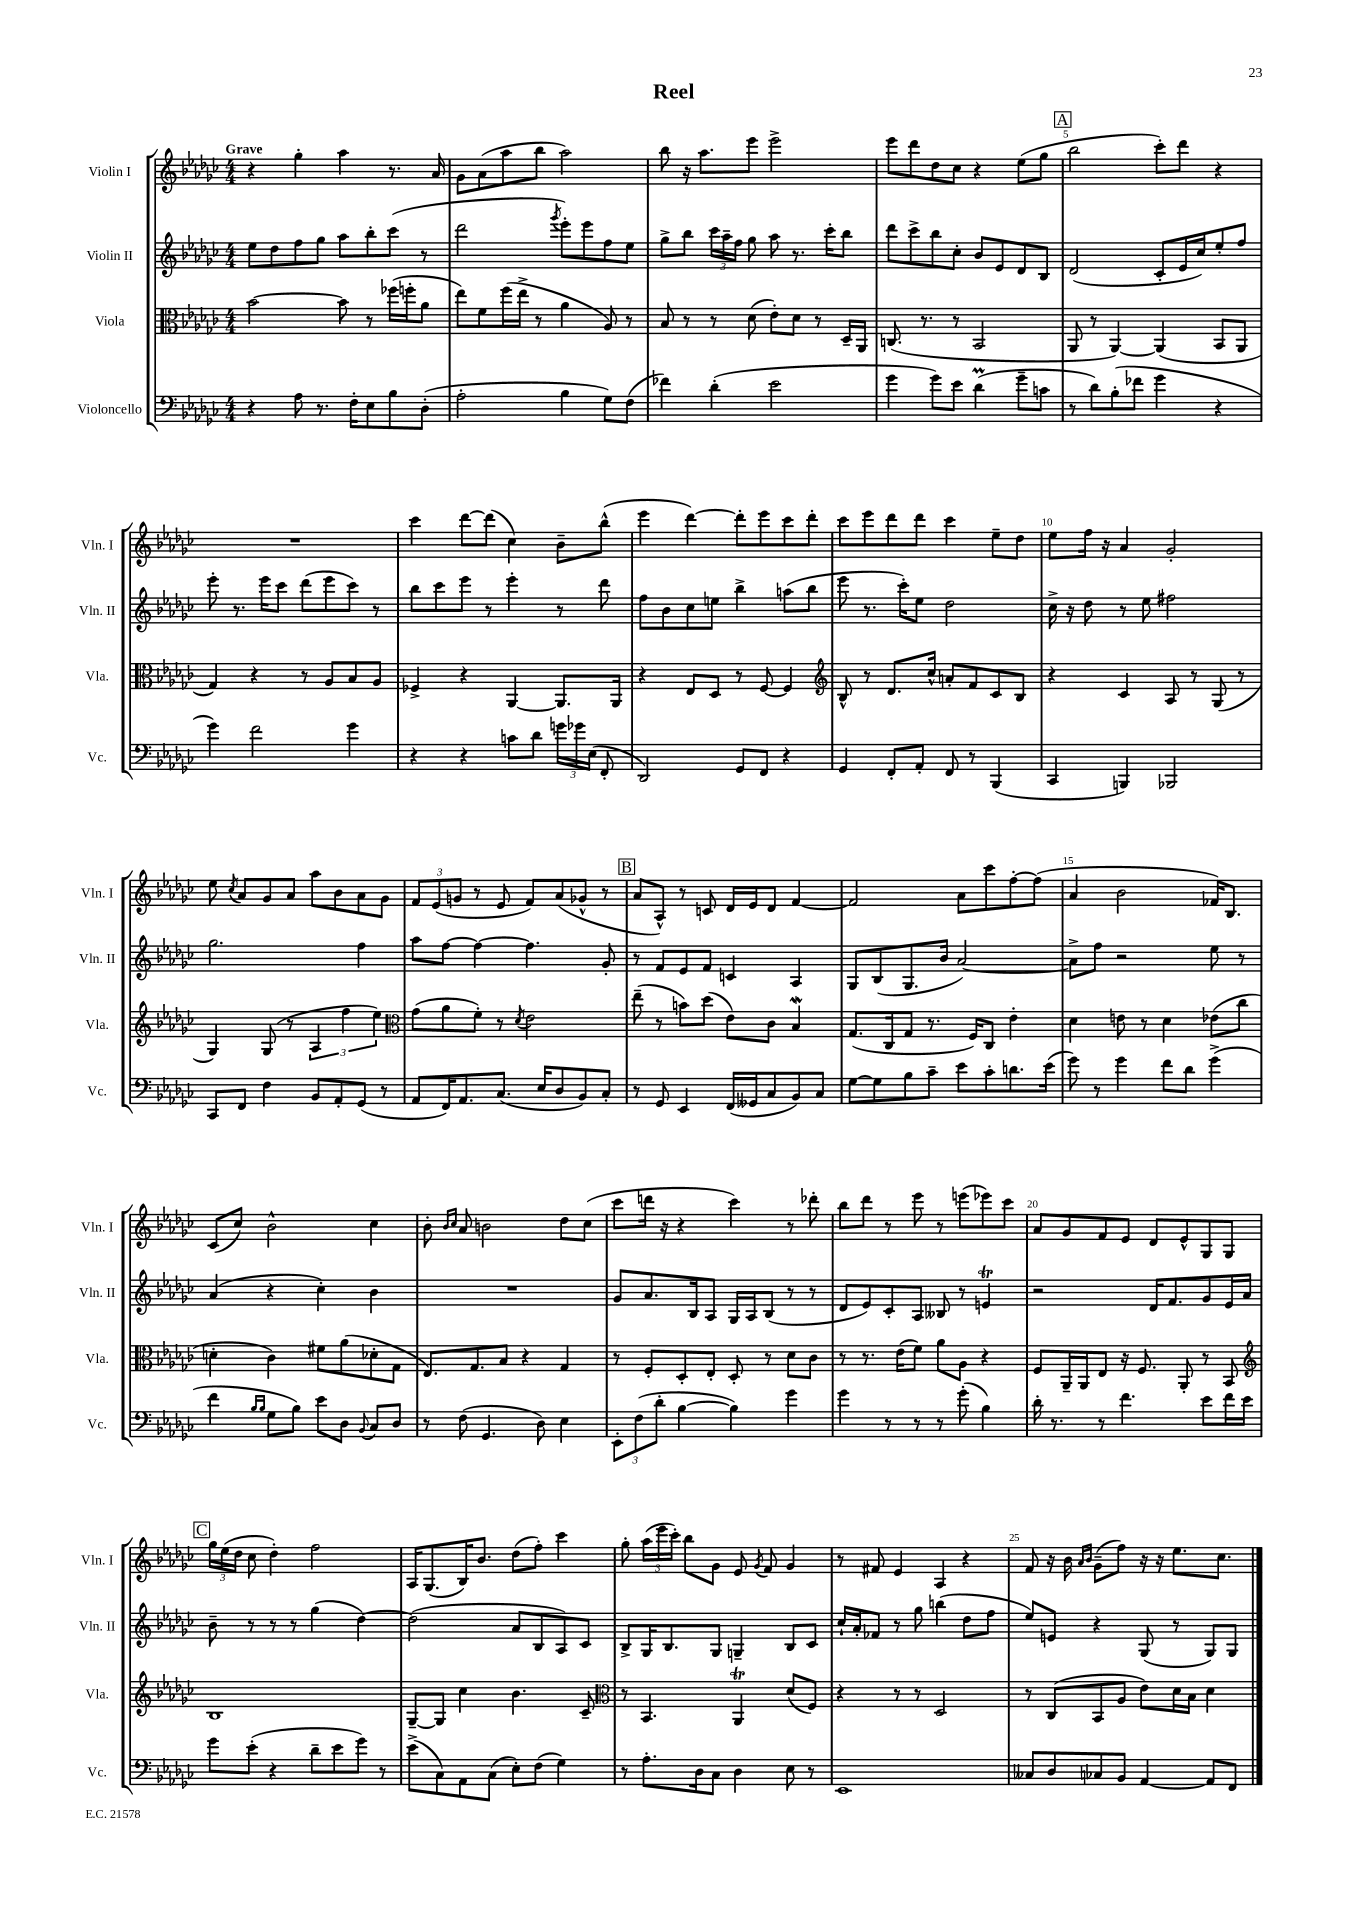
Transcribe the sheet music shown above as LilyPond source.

\header { title = "Reel" }
<<
\new StaffGroup <<
\new Staff = "s0" \with { instrumentName = "Violin I" shortInstrumentName = "Vln. I" } {
    \clef treble \key ges \major \numericTimeSignature \time 4/4 \tempo "Grave"
    \autoBeamOff r4 ges''4-. aes''4 r8. aes'16 |
    ges'8[ aes'8( aes''8 bes''8] aes''2) |
    bes''8 r16 aes''8.[ ees'''8] ees'''2-> |
    ees'''8[ des'''8 des''8 ces''8] r4 ees''8[( ges''8] |
    \mark \markup { \box "A" } bes''2 ces'''8[-.) des'''8] r4 |
    R1 |
    ces'''4 des'''8[~ des'''8]( ces''4) bes'8[-- bes''8]-^( |
    ees'''4 des'''4~) des'''8[-. ees'''8 ces'''8 des'''8]-. |
    ces'''8[ ees'''8 des'''8 des'''8] ces'''4 ees''8[-- des''8] |
    ees''8[ f''16] r16 aes'4 ges'2-. |
    ees''8 \acciaccatura { ces''8 } aes'8[ ges'8 aes'8] aes''8[ bes'8 aes'8 ges'8] |
    \tuplet 3/2 { f'8[ ees'8( g'8] } r8 ees'8 f'8[) aes'8( ges'8]-^ r8 |
    \mark \markup { \box "B" } aes'8[ aes8]-^) r8 c'8 des'16[ ees'16 des'8] f'4~ |
    f'2 aes'8[ ces'''8 f''8~-. f''8]( |
    aes'4 bes'2 fes'16[) bes8.] |
    ces'8[( ces''8]) bes'2-^ ces''4 |
    bes'8-. \grace { bes'16[ ces''16] } aes'8 b'2 des''8[ ces''8]( |
    ces'''8[ d'''16] r16 r4 ces'''4) r8 des'''8-. |
    bes''8[ des'''8] r8 ees'''8 r8 e'''8[( ees'''8) ces'''8] |
    aes'8[ ges'8 f'8 ees'8] des'8[ ees'8-^ ges8 ges8] |
    \mark \markup { \box "C" } \tuplet 3/2 { ges''16[ ees''16( des''16] } ces''8 des''4-.) f''2 |
    aes16[ ges8.( bes16) bes'8.] des''8[( f''8]-.) ces'''4 |
    ges''8-. \tuplet 3/2 { aes''16[( ees'''16 ces'''16]-.) } bes''8[ ges'8] ees'8 \acciaccatura { ges'8 } f'8 ges'4 |
    r8 fis'8 ees'4 aes4 r4 |
    f'8 r16 bes'16 \grace { aes'16[ bes'16] } ges'8[--( f''8]) r16 r16 ees''8.[ ces''8.] \bar "|." |
}
\new Staff = "s1" \with { instrumentName = "Violin II" shortInstrumentName = "Vln. II" } {
    \clef treble \key ges \major \numericTimeSignature \time 4/4
    \autoBeamOff ees''8[ des''8 f''8 ges''8] aes''8[ bes''8-. ces'''8]( r8 |
    des'''2 \acciaccatura { ges'''8 } ees'''8[-.) ees'''8 f''8 ees''8] |
    ges''8[-> bes''8] \tuplet 3/2 { ces'''16[ aes''16-- f''16] } ges''8 aes''8 r8. ces'''16[-. bes''8] |
    des'''8[ ces'''8-> bes''8 ces''8]-. bes'8[ ees'8 des'8 bes8] |
    \mark \markup { \box "A" } des'2( ces'8[-. ees'16 ces''16) ees''8-. f''8] |
    ees'''8-. r8. ees'''16[ ces'''8] des'''8[( ees'''8 ces'''8]) r8 |
    bes''8[ ces'''8 ees'''8] r8 ees'''4-. r8 des'''8 |
    f''8[ bes'8 ces''8 e''8] bes''4-> a''8[( bes''8] |
    ees'''8 r8. ces'''16[-.) ees''8] des''2 |
    ces''16-> r16 des''8 r8 ees''8 fis''2 |
    ges''2. f''4 |
    aes''8[ f''8]~ f''4~ f''4. ges'8-. |
    \mark \markup { \box "B" } r8 f'8[ ees'8 f'8] c'4 aes4 |
    ges8[ bes8( ges8. bes'16] aes'2~) |
    aes'8[-> f''8] r2 ees''8 r8 |
    aes'4( r4 ces''4-.) bes'4 |
    R1 |
    ges'8[ aes'8. bes16 aes8] ges16[ aes16 bes8]( r8 r8 |
    des'8[ ees'8) ces'8-. aes8] beses8 r8 e'4\trill |
    r2 des'16[ f'8. ges'8 ees'16 aes'16] |
    \mark \markup { \box "C" } bes'8-- r8 r8 r8 ges''4( des''4~) |
    des''2( aes'8[ bes8 aes8) ces'8] |
    bes8[-> ges16 bes8. ges8] g4-- bes8[ ces'8] |
    ces''16[-! aes'16-. fes'8] r8 ges''8 b''4( des''8[ f''8] |
    ees''8[) e'8] r4 ges8( r8 ges8[) ges8] \bar "|." |
}
\new Staff = "s2" \with { instrumentName = "Viola" shortInstrumentName = "Vla." } {
    \clef alto \key ges \major \numericTimeSignature \time 4/4
    \autoBeamOff bes'2~ bes'8 r8 fes''16[( f''16-. aes'8] |
    ees''8[) f'8 f''16( ees''16]-> r8 aes'4 aes8) r8 |
    bes8 r8 r8 des'8( ees'8[-.) des'8] r8 des16[-- aes,16] |
    c8.( r8. r8 bes,2 |
    \mark \markup { \box "A" } aes,8 r8 aes,4~) aes,4( bes,8[ aes,8] |
    ges4) r4 r8 aes8[ bes8 aes8] |
    fes4-> r4 aes,4~ aes,8.[ aes,16] |
    r4 ees8[ des8] r8 f8~ f4 |
    \clef treble bes8-^ r8 des'8.[ ces''16]-^ a'8[-. f'8 ces'8 bes8] |
    r4 ces'4 aes8 r8 ges8( r8 |
    ges4) ges8( r8 \tuplet 3/2 { aes4 f''4 ees''4) } |
    \clef alto ges'8[( aes'8 f'8]-.) r8 \acciaccatura { des'8 } ees'2 |
    \mark \markup { \box "B" } ees''8--( r8 b'8[) des''8]( ees'8[) ces'8] bes4\mordent |
    ges8.[( ces16 ges8] r8. f16[) ces8] ees'4-. |
    des'4 e'8 r8 des'4 ees'8[( ces''8] |
    d'4-. ces'4) fis'8[ aes'8( des'8-. ges8] |
    ees8.[) ges8. bes8] r4 ges4 |
    r8 f8[-. des8-. ees8]-. des8-. r8 des'8[ ces'8] |
    r8 r8. ees'16[( f'8]) aes'8[ aes8] r4 |
    f8[ aes,16-- aes,16 ees8] r16 f8. aes,8-. r8 bes,8 |
    \mark \markup { \box "C" } \clef treble bes1 |
    ges8[~-- ges8] ces''4 bes'4. ces'8-- |
    \clef alto r8 bes,4. aes,4\trill des'8[( f8]) |
    r4 r8 r8 des2 |
    r8 ces8[( bes,8 aes8] ees'8[) des'16 bes16] des'4 \bar "|." |
}
\new Staff = "s3" \with { instrumentName = "Violoncello" shortInstrumentName = "Vc." } {
    \clef bass \key ges \major \numericTimeSignature \time 4/4
    \autoBeamOff r4 aes8 r8. f16[-. ees8 bes8 des8]-.( |
    aes2-. bes4 ges8[) f8]( |
    fes'4) des'4-.( ees'2 |
    ges'4 ges'8[) ees'8] des'4\prall( ges'8[-- c'8] |
    \mark \markup { \box "A" } r8 des'8[) bes8-.( fes'8] ges'4 r4 |
    ges'4) f'2 ges'4 |
    r4 r4 c'8[ des'8] \tuplet 3/2 { g'16[ ges'16 ees16]( } f,8-. |
    des,2) ges,8[ f,8] r4 |
    ges,4 f,8[-. aes,8]-. f,8 r8 bes,,4( |
    ces,4 b,,4) bes,,2 |
    ces,8[ f,8] f4 bes,8[ aes,8-. ges,8]( r8 |
    aes,8[ f,16) aes,8. ces8.]( ees16[ des8 bes,8) ces8]-. |
    \mark \markup { \box "B" } r8 ges,8 ees,4 f,16[( geses,16 ces8 bes,8) ces8] |
    ges8[~ ges8 bes8 ces'8]-- ees'8[ ces'8-. d'8. ees'16]( |
    ges'8) r8 ges'4 f'8[ des'8] ges'4->( |
    f'4 \grace { bes16[ bes16] } ges8[ bes8]) ees'8[ des8] \appoggiatura { bes,8 } ces8[ des8] |
    r8 f8( ges,4. des8) ees4 |
    \tuplet 3/2 { ees,8[-. f8( des'8]-. } bes4~ bes4) ges'4 |
    ges'4 r8 r8 r8 ges'8-.( bes4) |
    des'16-. r8. r8 f'4. ees'8[ f'16 ees'16] |
    \mark \markup { \box "C" } ges'8[ ees'8]-.( r4 des'8[-- ees'8 ges'8]) r8 |
    ees'8[->( ces8) aes,8 ces8]( ees8[-.) f8]( ges4) |
    r8 aes8.[-. des16 ces8] des4 ees8 r8 |
    ees,1 |
    ceses8[ des8 ces8 bes,8] aes,4~ aes,8[ f,8] \bar "|." |
}
>>
>>
\layout { \context { \Score \override BarNumber.break-visibility = ##(#f #t #t) barNumberVisibility = #(every-nth-bar-number-visible 5) } }
